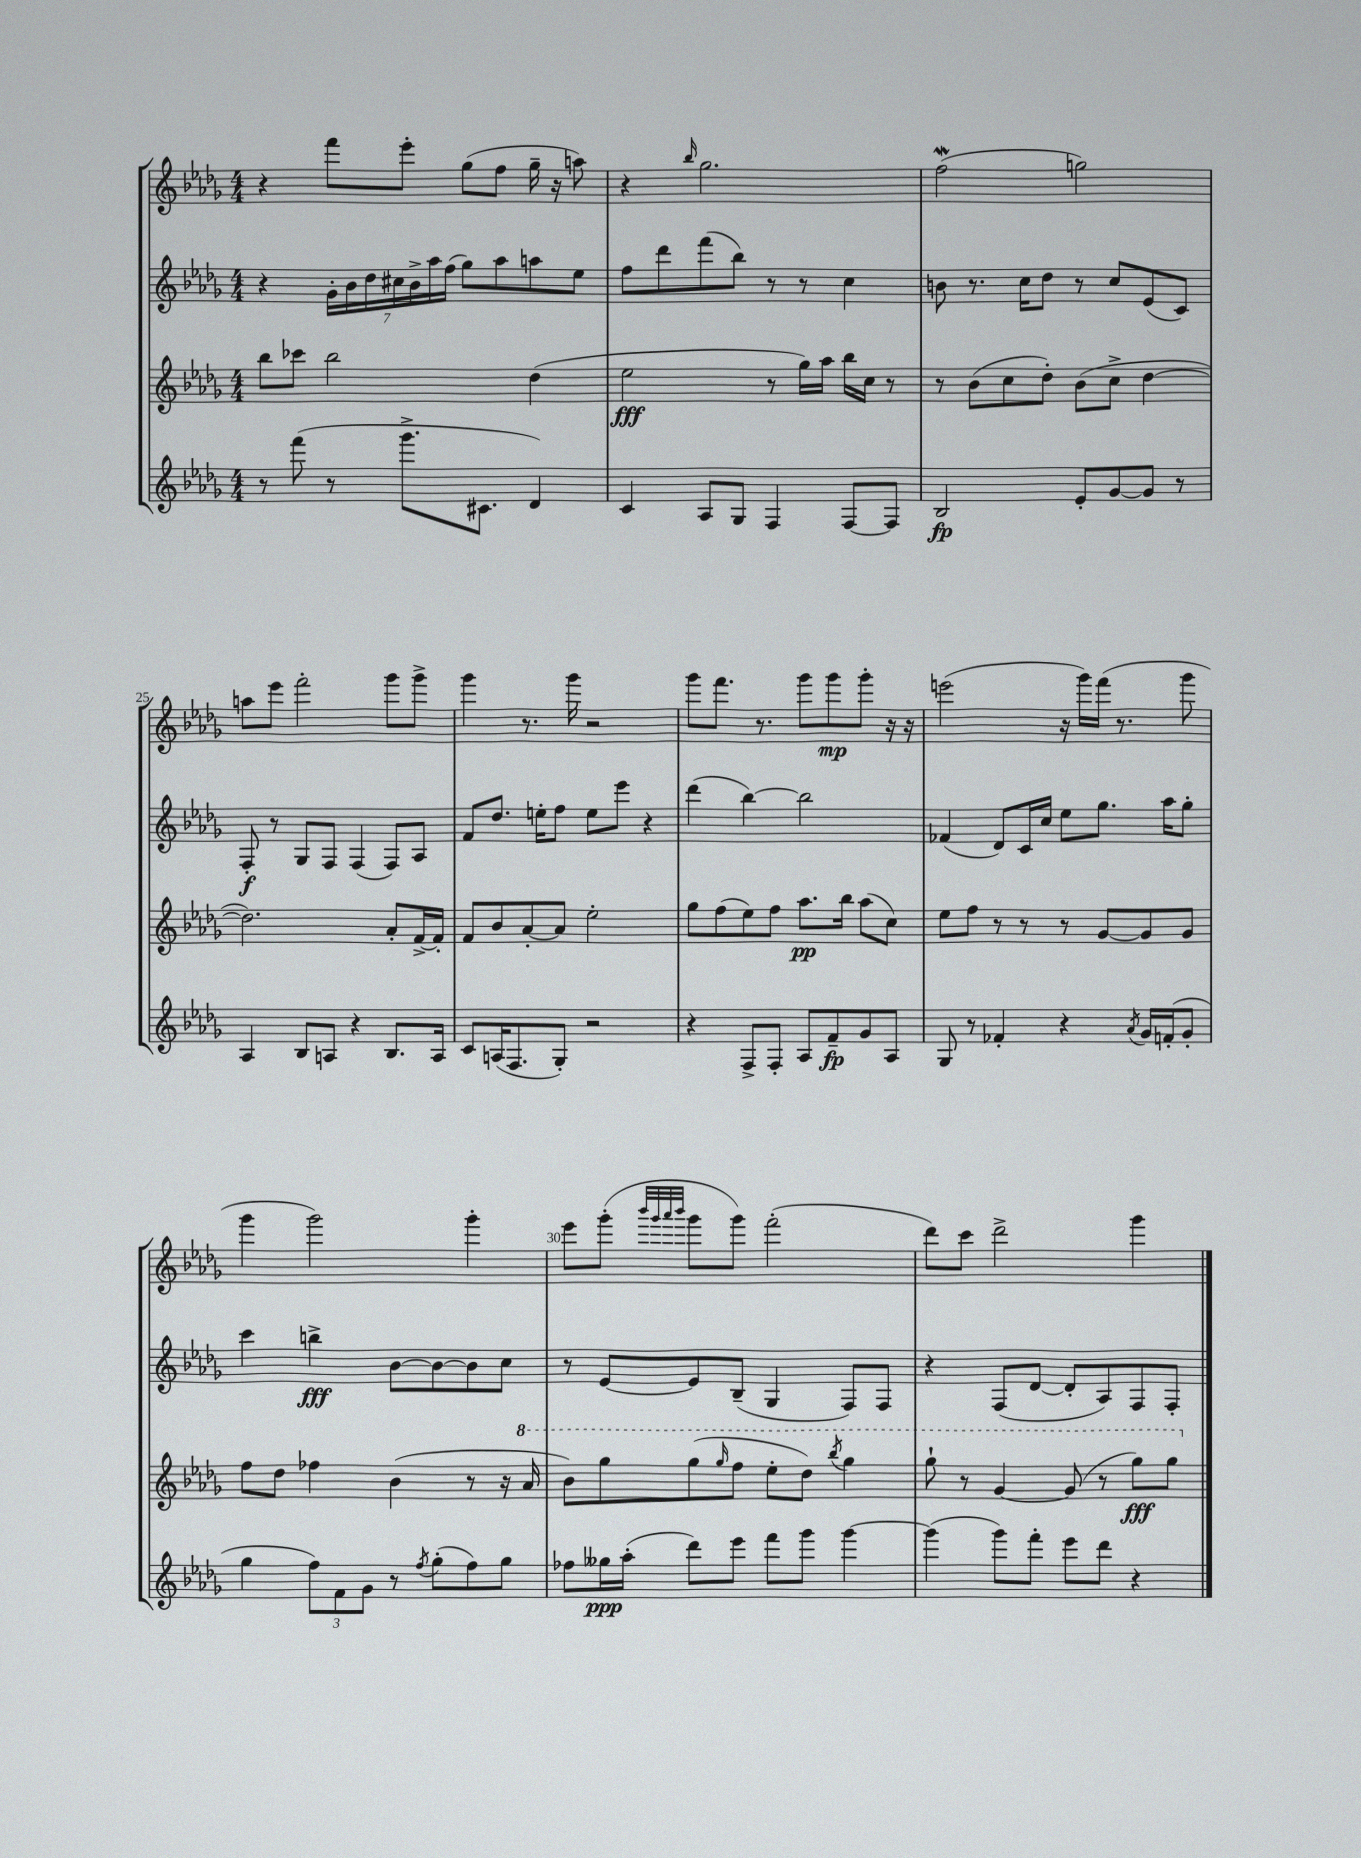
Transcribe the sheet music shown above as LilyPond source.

<<
\new StaffGroup <<
\new Staff = "s0" {
    \clef treble \key des \major \numericTimeSignature \time 4/4
    r4 f'''8 ees'''8-. ges''8( f''8 ges''16-- r16 a''8) |
    r4 \grace { bes''16 } ges''2. |
    f''2\mordent( g''2) |
    a''8 ees'''8 f'''2-. ges'''8 ges'''8-> |
    ges'''4 r8. ges'''16 r2 |
    ges'''8 f'''8. r8. ges'''8 ges'''8\mp ges'''8-. r16 r16 |
    e'''2( r16 ges'''16) f'''16( r8. ges'''8 |
    ges'''4 ges'''2) ges'''4-. |
    ees'''8 ges'''8-.( \grace { bes'''32 ges'''32 aes'''32 bes'''32 } ges'''8 ges'''8) f'''2-.( |
    des'''8) c'''8 des'''2-> ges'''4 \bar "|." |
}
\new Staff = "s1" {
    \clef treble \key des \major \numericTimeSignature \time 4/4
    r4 \tuplet 7/4 { ges'16-. bes'16 des''16 cis''16 bes'16-> aes''16 f''16( } ges''8) aes''8 a''8 ees''8 |
    f''8 des'''8 f'''8( bes''8) r8 r8 c''4 |
    b'8 r8. c''16 des''8 r8 c''8 ees'8( c'8) |
    f8-.\f r8 ges8 f8 f4( f8) aes8 |
    f'8 des''8. e''16-. f''8 e''8 ees'''8 r4 |
    des'''4( bes''4~) bes''2 |
    fes'4( des'8) c'16 c''16 ees''8 ges''8. aes''16 ges''8-. |
    c'''4 b''4->\fff bes'8~ bes'8~ bes'8 c''8 |
    r8 ees'8~ ees'8 bes8--( ges4 f8) f8 |
    r4 f8( des'8~ des'8-. aes8) f8 f8-. \bar "|." |
}
\new Staff = "s2" {
    \clef treble \key des \major \numericTimeSignature \time 4/4
    bes''8 ces'''8 bes''2 des''4( |
    ees''2\fff r8 ges''16) aes''16 bes''16 c''16 r8 |
    r8 bes'8( c''8 des''8-.) bes'8( c''8-> des''4~ |
    des''2.) aes'8-. f'16~-> f'16-. |
    f'8 bes'8 aes'8~-. aes'8 ees''2-. |
    ges''8 f''8( ees''8) f''8 aes''8.\pp bes''16 aes''8( c''8) |
    ees''8 f''8 r8 r8 r8 ges'8~ ges'8 ges'8 |
    f''8 des''8 fes''4 bes'4( r8 r16 \ottava #1 aes''16 |
    bes''8) ges'''8 ges'''8( \grace { ges'''16 } f'''8 ees'''8-. des'''8) \acciaccatura { bes'''8 } ges'''4 |
    ges'''8-! r8 ges''4~ ges''8( r8 ges'''8\fff) ges'''8 \ottava #0 \bar "|." |
}
\new Staff = "s3" {
    \clef treble \key des \major \numericTimeSignature \time 4/4
    r8 f'''8( r8 ges'''8.-> cis'8. des'4) |
    c'4 aes8 ges8 f4 f8~ f8 |
    bes2\fp ees'8-. ges'8~ ges'8 r8 |
    aes4 bes8 a8 r4 bes8. a16 |
    c'8 a16( f8. ges8-.) r2 |
    r4 f8-> f8-. aes8 f'8--\fp ges'8 aes8 |
    ges8 r8 fes'4-. r4 \acciaccatura { aes'8 } ges'16 f'16-.( ges'8-. |
    ges''4 \tuplet 3/2 { f''8) f'8 ges'8 } r8 \acciaccatura { f''8 } ges''8-.( f''8) ges''8 |
    fes''8 geses''16\ppp aes''16-.( des'''8) ees'''8 f'''8 ges'''8 ges'''4~ |
    ges'''4( ges'''8) f'''8-. ees'''8 des'''8 r4 \bar "|." |
}
>>
>>
\layout { \context { \Score currentBarNumber = #22 \override BarNumber.break-visibility = ##(#f #t #t) barNumberVisibility = #(every-nth-bar-number-visible 5) } }
